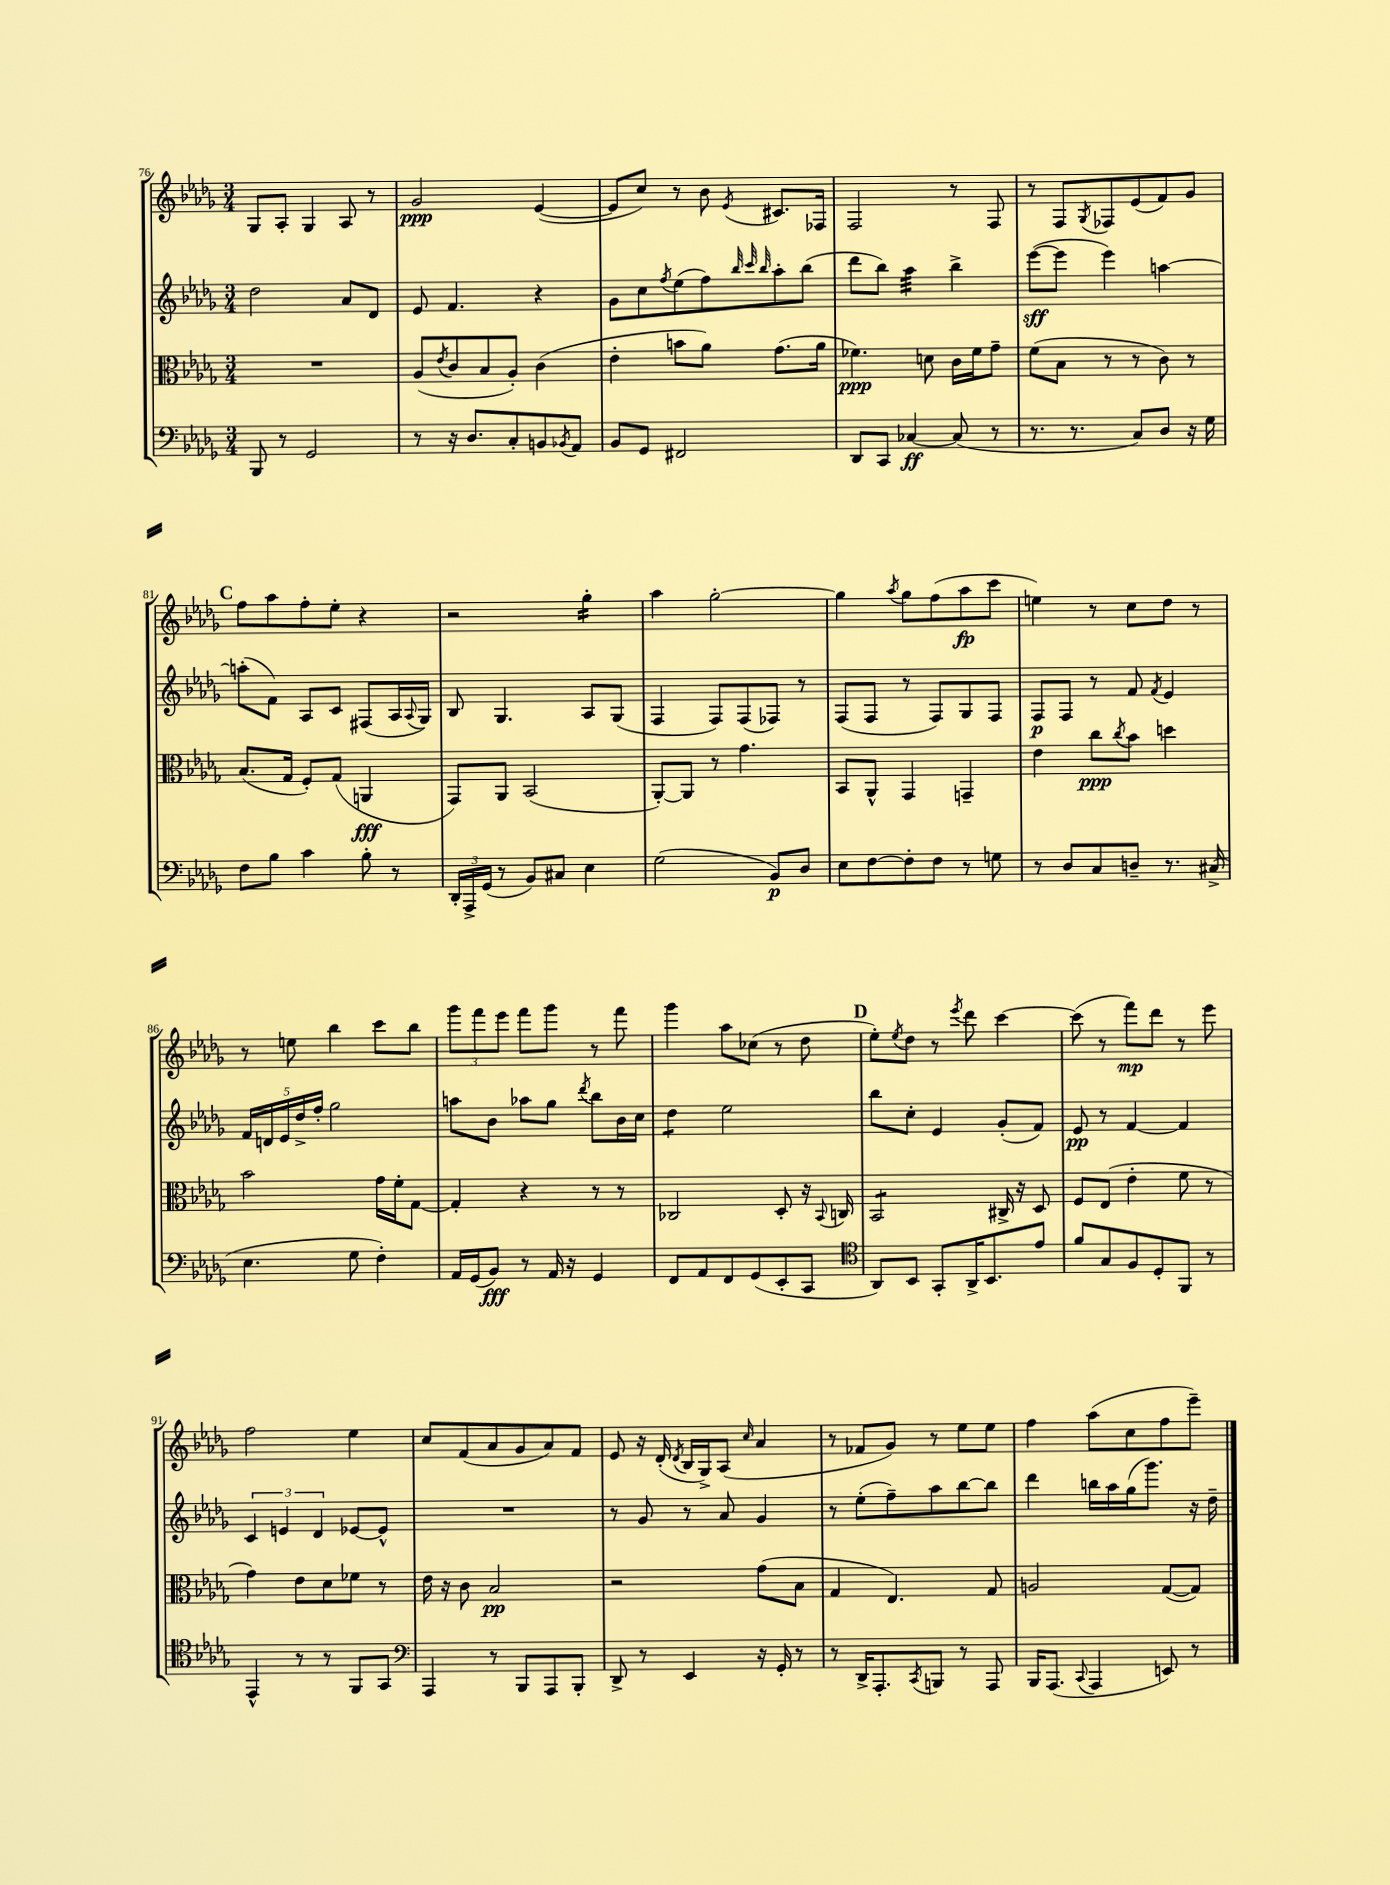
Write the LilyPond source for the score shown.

<<
\new StaffGroup <<
\new Staff = "s0" {
    \clef treble \key des \major \numericTimeSignature \time 3/4
    ges8 aes8-. ges4 aes8 r8 |
    ges'2\ppp ees'4~( |
    ees'8 c''8) r8 bes'8 \acciaccatura { ees'8 } cis'8. fes16 |
    f2 r8 f8 |
    r8 f8 \acciaccatura { ges8 } fes8 ees'8( f'8) ges'8 |
    \mark \markup { \bold "C" } f''8 aes''8 f''8-. ees''8-. r4 |
    r2 ges''4:16-. |
    aes''4 ges''2~-. |
    ges''4 \acciaccatura { aes''8 } ges''8 f''8( aes''8\fp c'''8 |
    e''4) r8 c''8 des''8 r8 |
    r8 e''8 bes''4 c'''8 bes''8 |
    \tuplet 3/2 { ges'''8 f'''8 ees'''8 } f'''8 ges'''8 r8 f'''8 |
    ges'''4 aes''8 ces''8( r8 des''8 |
    \mark \markup { \bold "D" } ees''8-.) \acciaccatura { ees''8 } des''8 r8 \acciaccatura { ees'''8 } des'''8 c'''4~ |
    c'''8( r8 f'''8\mp) des'''8 r8 ees'''8 |
    f''2 ees''4 |
    c''8 f'8( aes'8 ges'8 aes'8) f'8 |
    ees'8 r16 des'16-.( \acciaccatura { des'8 } bes16 ges16->) aes8( \grace { c''16 } aes'4 |
    r8 fes'8 ges'8) r8 ees''8 ees''8 |
    f''4 aes''8( c''8 f''8 ees'''8--) \bar "|." |
}
\new Staff = "s1" {
    \clef treble \key des \major \numericTimeSignature \time 3/4
    des''2 aes'8 des'8 |
    ees'8 f'4. r4 |
    ges'8 c''8 \acciaccatura { f''8 } ees''8( f''8) \grace { bes''32 c'''32 bes''32 } aes''8-. bes''8( |
    des'''8 bes''8) aes''4:32 bes''4-> |
    ees'''8~\sff( ees'''8 ees'''4) a''4~ |
    \mark \markup { \bold "C" } a''8-.( f'8) aes8 c'8 fis8( aes16 \appoggiatura { aes8 } ges16) |
    bes8 ges4. aes8 ges8( |
    f4 f8) f8( fes8) r8 |
    f8( f8 r8 f8) ges8 f8 |
    f8\p f8 r8 f'8 \acciaccatura { f'8 } ees'4 |
    \tuplet 5/4 { f'16 d'16 ees'16 des''16-> f''16-. } ges''2 |
    a''8 bes'8 aes''8 ges''8 \acciaccatura { des'''8 } bes''8 bes'16 c''16 |
    des''4:8 ees''2 |
    \mark \markup { \bold "D" } bes''8 c''8-. ees'4 ges'8-.( f'8) |
    ees'8\pp r8 f'4~ f'4 |
    \tuplet 3/2 { c'4 e'4 des'4 } ees'8~ ees'8-^ |
    R2. |
    r8 ges'8 r8 aes'8 ges'4 |
    r8 ees''8-.( f''8--) aes''8 bes''8~ bes''8 |
    des'''4 b''16 aes''16 ges''16( ges'''8.) r16 des''16-- \bar "|." |
}
\new Staff = "s2" {
    \clef alto \key des \major \numericTimeSignature \time 3/4
    R2. |
    aes8( \acciaccatura { ees'8 } c'8 bes8 aes8-.) c'4( |
    ees'4-. b'8 aes'8) ges'8.( aes'16 |
    fes'4.\ppp) d'8 c'16 fes'16 ges'8-- |
    f'8( bes8 r8 r8 c'8) r8 |
    \mark \markup { \bold "C" } bes8.( ges16 f8-.) ges8( a,4\fff |
    ges,8) aes,8 bes,2( |
    aes,8~-.) aes,8 r8 ges'4. |
    bes,8 aes,8-^ ges,4 g,4-- |
    ees'4 c''8\ppp \acciaccatura { c''8 } bes'8 d''4 |
    bes'2 ges'16 f'16-. ges8~ |
    ges4-. r4 r8 r8 |
    ces2 des8-. r16 \appoggiatura { bes,8 } c16 |
    \mark \markup { \bold "D" } bes,2:8 cis16-> r16 des8 |
    f8 ees8( ees'4-. f'8 r8 |
    ges'4) ees'8 des'8 fes'8 r8 |
    ees'16 r16 c'8 bes2\pp |
    r2 ges'8( bes8 |
    ges4 ees4.) ges8 |
    a2 ges8~( ges8) \bar "|." |
}
\new Staff = "s3" {
    \clef bass \key des \major \numericTimeSignature \time 3/4
    bes,,8 r8 ges,2 |
    r8 r16 des8. c8-. b,8 \acciaccatura { bes,8 } aes,8 |
    bes,8 ges,8 fis,2 |
    des,8 c,8 ces4~\ff ces8( r8 |
    r8. r8. c8) des8 r16 ges16 |
    \mark \markup { \bold "C" } f8 bes8 c'4 bes8-. r8 |
    \tuplet 3/2 { des,16-. aes,,16-> ges,16( } r8 bes,8) cis8 ees4 |
    ges2( bes,8\p) des8 |
    ees8 f8~ f8-. f8 r8 g8 |
    r8 des8 c8 d8-- r8. cis16->( |
    ees4. ges8 f4-.) |
    aes,16 ges,16( bes,8\fff) r8 aes,16 r16 ges,4 |
    f,8 aes,8 f,8 ges,8( ees,8-. c,8 |
    \mark \markup { \bold "D" } \clef tenor aes,8) bes,8 ges,8-. aes,16-> bes,8. ees'8 |
    f'8 ges8 f8 des8-. f,8 r8 |
    ees,4-^ r8 r8 f,8 ges,8 |
    \clef bass aes,,4 r8 bes,,8 aes,,8 bes,,8-. |
    des,8-> r8 ees,4 r16 ges,16-. r8 |
    r8 des,16-> aes,,8.-. \acciaccatura { c,8 } b,,8 r8 aes,,8 |
    bes,,16 aes,,8.( \appoggiatura { c,8 } aes,,4 e,8) r8 \bar "|." |
}
>>
>>
\layout { \context { \Score currentBarNumber = #76 } }
